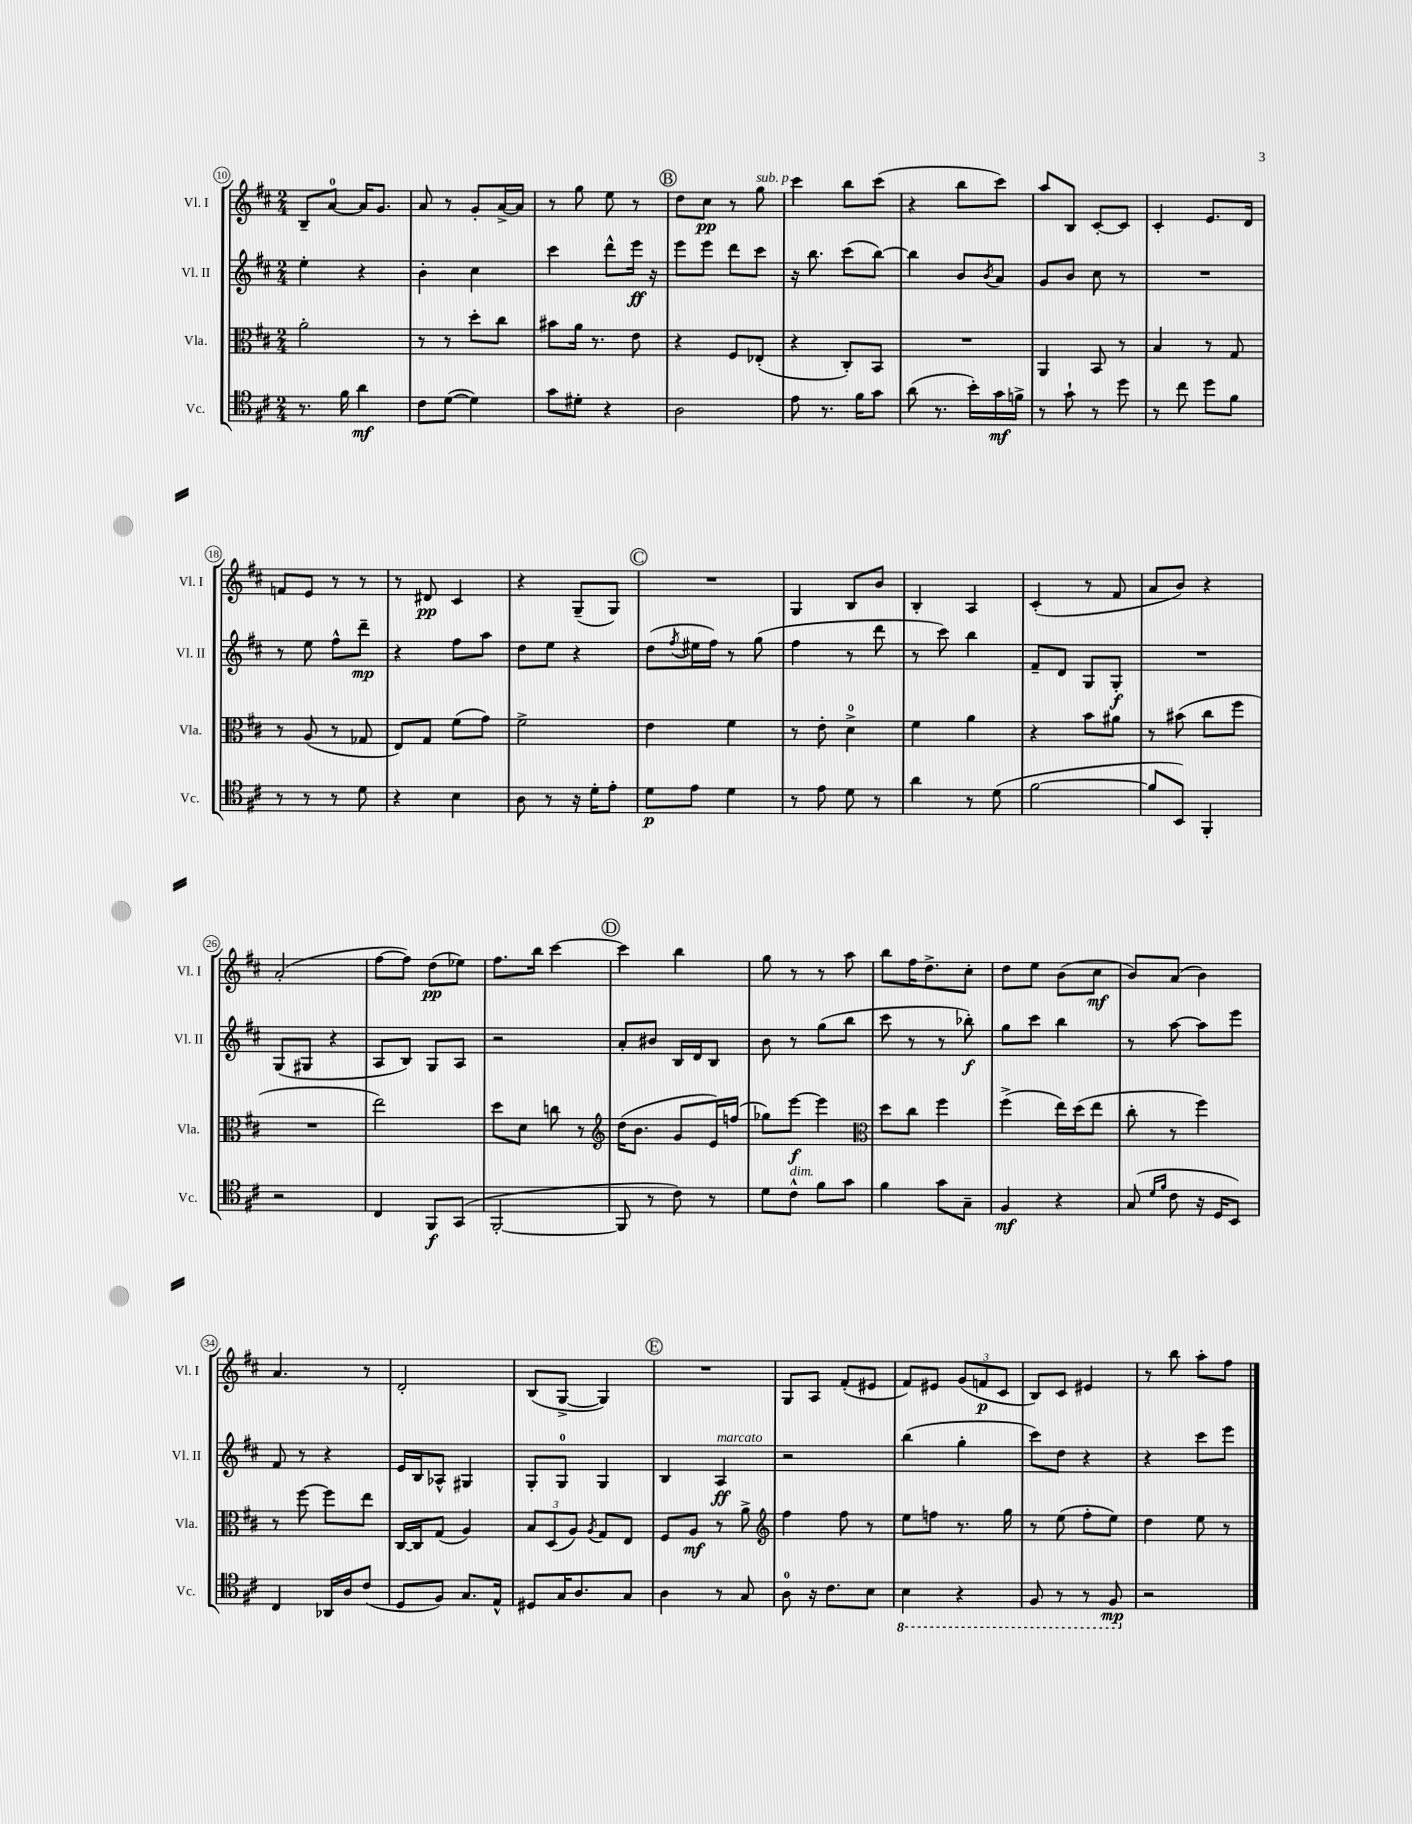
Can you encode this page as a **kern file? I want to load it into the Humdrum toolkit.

**kern	**dynam	**kern	**dynam	**kern	**dynam	**kern	**dynam
*part4	*part4	*part3	*part3	*part2	*part2	*part1	*part1
*staff4	*staff4	*staff3	*staff3	*staff2	*staff2	*staff1	*staff1
*I"Vc.	*	*I"Vla.	*	*I"Vl. II	*	*I"Vl. I	*
*I'Vc.	*	*I'Vla.	*	*I'Vl. II	*	*I'Vl. I	*
*clefC4	*	*clefC3	*	*clefG2	*	*clefG2	*
*k[f#c#]	*	*k[f#c#]	*	*k[f#c#]	*	*k[f#c#]	*
*M2/4	*	*M2/4	*	*M2/4	*	*M2/4	*
=10	=10	=10	=10	=10	=10	=10	=10
8.r	.	2a'\	.	4ee'\	.	8B~/L	.
.	.	.	.	.	.	[8a/J	.
16f#\	.	.	.	.	.	.	.
4a\	mf	.	.	4r	.	16a/KL]	.
.	.	.	.	.	.	8.g/J	.
=11	=11	=11	=11	=11	=11	=11	=11
8c#\L	.	8r	.	4b'\	.	8a/	.
([8d\J	.	8r	.	.	.	8r	.
4d\])	.	8dd'\L	.	4cc#\	.	8g'/L	.
.	.	8cc#\J	.	.	.	[16a^/L	.
.	.	.	.	.	.	16a/JJ]	.
=12	=12	=12	=12	=12	=12	=12	=12
8g\L	.	8b#X\L	.	4ccc#\	.	8r	.
8d#X'\J	.	16a\Jk	.	.	.	8gg\	.
.	.	8.r	.	.	.	.	.
4r	.	.	.	8ddd^^\L	.	8ee\	.
.	.	8e\	.	16eee\Jk	ff	8r	.
.	.	.	.	16r	.	.	.
!!LO:REH:place=s1:t=B
=13	=13	=13	=13	=13	=13	=13	=13
2A\	.	4r	.	8eee\L	.	8dd\L	.
.	.	.	.	8eee\J	.	8cc#\J	pp
.	.	8F#/L	.	8ddd\L	.	8r	.
!	!	!	!	!	!	!LO:TX:a:i:t=sub. p	!
.	.	(8E-X'/J	.	8ccc#\J	.	8gg\	.
=14	=14	=14	=14	=14	=14	=14	=14
8e\	.	4r	.	16r	.	4ccc#\	.
.	.	.	.	8.bb\	.	.	.
8.r	.	.	.	.	.	.	.
.	.	8C#'/L)	.	(8ccc#\L	.	8bb\L	.
16f#\KL	.	.	.	.	.	.	.
8g\J	.	8BB/J	.	[8bb\J)	.	(8ccc#\J	.
=15	=15	=15	=15	=15	=15	=15	=15
(8a\	.	2r	.	4bb\]	.	4r	.
8.r	.	.	.	.	.	.	.
.	.	.	.	8b/L	.	8bb\L	.
16b'\LL)	.	.	.	.	.	.	.
.	.	.	.	8qb/	.	.	.
16g\	mf	.	.	8a/J	.	8ccc#\J)	.
16fn^\JJ	.	.	.	.	.	.	.
=16	=16	=16	=16	=16	=16	=16	=16
8r	.	4AA/	.	8g/L	.	8aa/L	.
8g`\	.	.	.	8b/J	.	8B/J	.
8r	.	8BB/	.	8cc#\	.	[8c#'/L	.
8dd\	.	8r	.	8r	.	8c#/J]	.
=17	=17	=17	=17	=17	=17	=17	=17
8r	.	4B/	.	2r	.	4c#'/	.
8cc#\	.	.	.	.	.	.	.
8dd\L	.	8r	.	.	.	8.e/L	.
8f#\J	.	8G/	.	.	.	.	.
.	.	.	.	.	.	16d/Jk	.
!!LO:LB:g=z
=18	=18	=18	=18	=18	=18	=18	=18
8r	.	8r	.	8r	.	8fn/L	.
8r	.	(8A/	.	8ee\	.	8e/J	.
8r	.	8r	.	8ff#^^\L	.	8r	.
8d\	.	8G-X/	.	8ddd~\J	mp	8r	.
=19	=19	=19	=19	=19	=19	=19	=19
4r	.	8E/L)	.	4r	.	8r	.
.	.	8G/J	.	.	.	8d#X/	pp
4B\	.	(8f#\L	.	8ff#\L	.	4c#/	.
.	.	8g\J)	.	8aa\J	.	.	.
=20	=20	=20	=20	=20	=20	=20	=20
8A\	.	2f#^\	.	8dd\L	.	4r	.
8r	.	.	.	8ee\J	.	.	.
16r	.	.	.	4r	.	(8G~/L	.
16d'\KL	.	.	.	.	.	.	.
8e'\J	.	.	.	.	.	8G/J)	.
!!LO:REH:place=s1:t=C
=21	=21	=21	=21	=21	=21	=21	=21
8d\L	p	4e\	.	(8dd\L	.	2r	.
.	.	.	.	8qff#/	.	.	.
8e\J	.	.	.	16ee#X\L	.	.	.
.	.	.	.	16ff#\JJ)	.	.	.
4d\	.	4f#\	.	8r	.	.	.
.	.	.	.	(8gg\	.	.	.
=22	=22	=22	=22	=22	=22	=22	=22
8r	.	8r	.	4ff#\	.	4G/	.
8e\	.	8e'\	.	.	.	.	.
8d\	.	4d^\	.	8r	.	8B/L	.
8r	.	.	.	8ddd\	.	8b/J	.
=23	=23	=23	=23	=23	=23	=23	=23
4a\	.	4f#\	.	8r	.	4B'/	.
.	.	.	.	8ccc#\)	.	.	.
8r	.	4a\	.	4bb\	.	4A/	.
(8d\	.	.	.	.	.	.	.
=24	=24	=24	=24	=24	=24	=24	=24
[2f#\	.	4r	.	8f#~/L	.	(4c#'/	.
.	.	.	.	8d/J	.	.	.
.	.	8b\L	.	8G/L	.	8r	.
.	.	8a#X\J	.	8G'/J	f	8f#/	.
=25	=25	=25	=25	=25	=25	=25	=25
8f#/L]	.	8r	.	2r	.	8a/L	.
8BB/J)	.	(8b#X\	.	.	.	8b/J)	.
4FF#'/	.	8cc#\L	.	.	.	4r	.
.	.	8ff#\J	.	.	.	.	.
!!LO:LB:g=z
=26	=26	=26	=26	=26	=26	=26	=26
2r	.	2r	.	(8G/L	.	(2a'/	.
.	.	.	.	8G#X/J	.	.	.
.	.	.	.	4r	.	.	.
=27	=27	=27	=27	=27	=27	=27	=27
4C#/	.	2ee\)	.	8A/L	.	[8ff#\L	.
.	.	.	.	8B/J)	.	8ff#\J])	.
8FF#/L	f	.	.	8G/L	.	(8dd\L	pp
(8GG/J	.	.	.	8A/J	.	8ee-X\J)	.
=28	=28	=28	=28	=28	=28	=28	=28
[2FF#'/	.	8dd\L	.	2r	.	8.ff#\L	.
.	.	8d\J	.	.	.	.	.
.	.	.	.	.	.	16bb\Jk	.
.	.	8ccn\	.	.	.	[4ccc#\	.
.	.	8r	.	.	.	.	.
!!LO:REH:place=s1:t=D
=29	=29	=29	=29	=29	=29	=29	=29
*	*	*clefG2	*	*	*	*	*
8FF#/]	.	(16dd\KL	.	8a'/L	.	4ccc#\]	.
.	.	8.b\J	.	.	.	.	.
8r	.	.	.	8b#X/J	.	.	.
8c#\)	.	8g/L	.	16B/LL	.	4bb\	.
.	.	.	.	16d/J	.	.	.
8r	.	16e/L)	.	8B/J	.	.	.
.	.	(16ffn/JJ	.	.	.	.	.
=30	=30	=30	=30	=30	=30	=30	=30
8d\L	.	8gg-X\L)	.	8b\	.	8gg\	.
!LO:TX:a:i:t=dim.	!	!	!	!	!	!	!
8c#^^\J	.	[8eee\J	f	8r	.	8r	.
8f#\L	.	4eee\]	.	(8gg\L	.	8r	.
8g\J	.	.	.	8bb\J	.	8aa\	.
=31	=31	=31	=31	=31	=31	=31	=31
*	*	*clefC3	*	*	*	*	*
4f#\	.	8dd\L	.	8ccc#\	.	8bb\L	.
.	.	8cc#\J	.	8r	.	16ff#\K	.
.	.	.	.	.	.	8.dd^\	.
8g\L	.	4ff#\	.	8r	.	.	.
8G~\J	.	.	.	8bb-X'\)	f	8cc#'\J	.
=32	=32	=32	=32	=32	=32	=32	=32
4F#/	mf	(4ff#^\	.	8gg\L	.	8dd\L	.
.	.	.	.	8ccc#\J	.	8ee\J	.
4r	.	16ee\LL)	.	4bb\	.	(8b\L	.
.	.	(16dd\J	.	.	.	.	.
.	.	8ee\J	.	.	.	8cc#\J	mf
=33	=33	=33	=33	=33	=33	=33	=33
(8G/	.	8cc#'\	.	8r	.	8b/L)	.
16qqd/LL	.	.	.	.	.	.	.
16qqf#/JJ	.	.	.	.	.	.	.
8c#\	.	8r	.	[8aa\	.	(8a/J	.
16r	.	4ff#\)	.	8aa\L]	.	4b\)	.
16D/KL	.	.	.	.	.	.	.
8BB/J)	.	.	.	8eee\J	.	.	.
!!LO:LB:g=z
=34	=34	=34	=34	=34	=34	=34	=34
4C#/	.	8r	.	8f#/	.	4.a/	.
.	.	[8ff#\	.	8r	.	.	.
16AA-X/LL	.	8ff#\L]	.	4r	.	.	.
16A/J	.	.	.	.	.	.	.
(8c#/J	.	8ee\J	.	.	.	8r	.
=35	=35	=35	=35	=35	=35	=35	=35
8D/L	.	[16C#/LL	.	16e/LL	.	2d'/	.
.	.	16C#/J]	.	16B/J	.	.	.
8F#/J)	.	(8G/J	.	8A-X^^/J	.	.	.
8.G/L	.	4A/)	.	4G#X/	.	.	.
16E^^/Jk	.	.	.	.	.	.	.
=36	=36	=36	=36	=36	=36	=36	=36
8D#X/L	.	12B/L	.	8G'/L	.	(8B/L	.
.	.	(12D/	.	.	.	.	.
16G/K	.	.	.	8G/J	.	[8G^/J	.
.	.	12A/J)	.	.	.	.	.
8.A/	.	.	.	.	.	.	.
.	.	8qA/	.	.	.	.	.
.	.	8G/L	.	4G/	.	4G/])	.
8G/J	.	8E/J	.	.	.	.	.
!!LO:REH:place=s1:t=E
=37	=37	=37	=37	=37	=37	=37	=37
4A\	.	8F#/L	.	4B/	.	2r	.
.	.	8A/J	mf	.	.	.	.
!	!	!	!	!LO:TX:a:i:t=marcato	!	!	!
8r	.	8r	.	4A/	ff	.	.
8G/	.	8a^\	.	.	.	.	.
=38	=38	=38	=38	=38	=38	=38	=38
*	*	*clefG2	*	*	*	*	*
8A\	.	4ff#\	.	2r	.	8G/L	.
16r	.	.	.	.	.	8A/J	.
8.c#\L	.	.	.	.	.	.	.
.	.	8ff#\	.	.	.	(8f#'/L	.
8B\J	.	8r	.	.	.	8e#X/J	.
=39	=39	=39	=39	=39	=39	=39	=39
*8ba	*	*	*	*	*	*	*
4BB\	.	8ee\L	.	(4bb\	.	8f#/L)	.
.	.	8ffn\J	.	.	.	8e#X/J	.
4r	.	8.r	.	4gg'\	.	(12g/L	.
.	.	.	.	.	.	12fn/	p
.	.	.	.	.	.	12c#/J	.
.	.	16gg\	.	.	.	.	.
=40	=40	=40	=40	=40	=40	=40	=40
8FF#/	.	8r	.	8ccc#\L)	.	8B/L)	.
8r	.	(8ee\	.	8dd\J	.	8c#/J	.
8r	.	8ff#'\L	.	4r	.	4e#X/	.
8FF#/	mp	8ee\J)	.	.	.	.	.
=41	=41	=41	=41	=41	=41	=41	=41
*X8ba	*	*	*	*	*	*	*
2r	.	4dd\	.	4r	.	8r	.
.	.	.	.	.	.	8bb\	.
.	.	8ee\	.	8ccc#\L	.	8aa'\L	.
.	.	8r	.	8eee\J	.	8ff#\J	.
==	==	==	==	==	==	==	==
*-	*-	*-	*-	*-	*-	*-	*-
